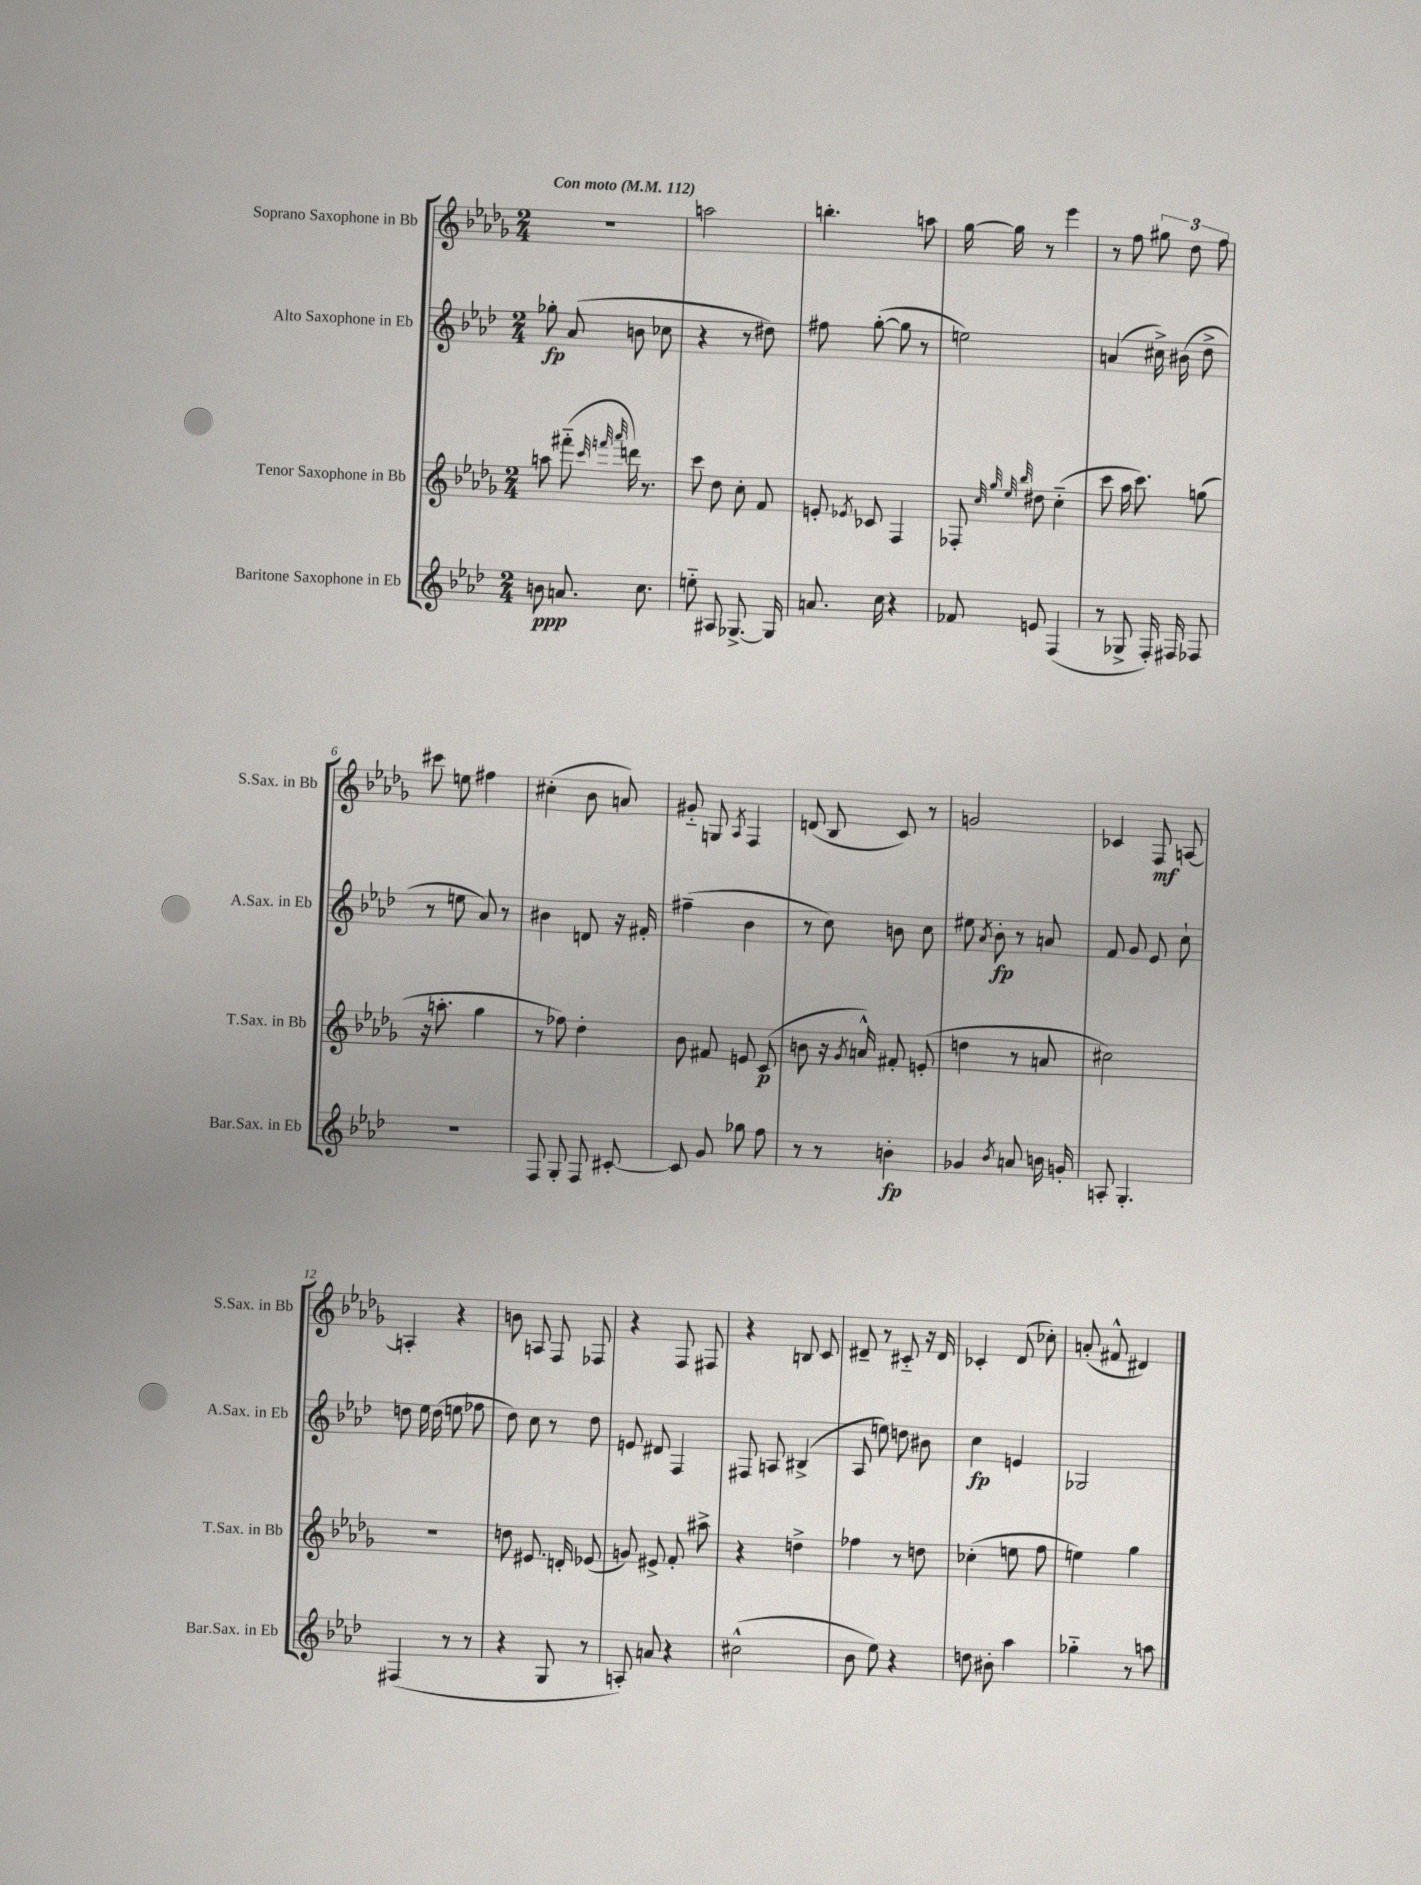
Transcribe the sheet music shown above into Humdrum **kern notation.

**kern	**kern	**kern	**kern
*staff4	*staff3	*staff2	*staff1
*clefG2	*clefG2	*clefG2	*clefG2
*k[b-e-a-d-]	*k[b-e-a-d-g-]	*k[b-e-a-d-]	*k[b-e-a-d-g-]
*M2/4	*M2/4	*M2/4	*M2/4
*MM112	*MM112	*MM112	*MM112
8b	8aa	8gg-'	2r
8.a	(8fff#'~	(8a-	.
.	32qqccc	.	.
.	32qqfff	.	.
.	32qqaaa-	.	.
.	16ddd)	8b	.
8.cc	8.r	.	.
.	.	8cc-	.
=	=	=	=
8ee'~	8ccc	4r	2aa
8A#	8dd-	.	.
[8.G-^	8cc'	8r	.
.	8f	8dd#)	.
16G-]	.	.	.
=	=	=	=
8.a	8e'	8ff#	4.bb'
.	8qe-	.	.
.	8c-	([8gg'	.
16cc	.	.	.
4r	4F	8gg]	.
.	.	8r	8aa
=	=	=	=
8f-	8F-'	2ee)	[16gg-
.	.	.	16gg-]
.	32qqcc	.	.
.	32qqgg-	.	.
.	32qqee-	.	.
.	32qqbb-	.	.
8e	8dd#	.	8r
(4F	(4cc'~	.	4eee-
=	=	=	=
8r	8ccc	(4a	8r
8G-^	16aa-	.	8ff
.	8.ccc)	.	.
16F')	.	16cc#^)	12gg#
16F#	.	(16b#	.
.	.	.	12dd-
8F-	(8gg	8dd-^	.
.	.	.	12ff
=	=	=	=
2r	16r	8r	8ccc#
.	8.aa'	.	.
.	.	8ee	8ee
.	4gg-	8a-)	4ff#
.	.	8r	.
=	=	=	=
8F	8r	4b#	(4cc#'
8G'	8ff-)	.	.
8F	4dd-'	8d	8b-
[8c#'	.	16r	8a)
.	.	16f#'	.
=	=	=	=
8c#]	8b-	(4ff#~	8g#'~
8g	8f#	.	8G
.	.	.	8qA-
8gg-	8e	4b-	4F
8ff	(8c	.	.
=	=	=	=
8r	8b	8r	(8d
8r	16r	8cc)	8B-
.	8qg-	.	.
.	16a^^)	.	.
4b'	8f#'	8b	8c)
.	(8e'	8cc	8r
=	=	=	=
4g-	4dd	8ee#	2g
.	.	8qa-	.
.	.	8b-'	.
8qb-	.	.	.
8a	8r	8r	.
16b	8a	8a	.
16g'	.	.	.
=	=	=	=
8A'	2cc#)	8f	4c-
4.G'	.	8g	.
.	.	8e-	8F
.	.	8cc`	[8A
=	=	=	=
(4F#	2r	8dd	4A']
.	.	16ee-	.
.	.	(16dd	.
8r	.	8ee	4r
8r	.	8ff-	.
=	=	=	=
4r	8dd	8dd-)	8b
.	8.e#	8cc	8A
8G	.	8r	8F
.	16d'	.	.
8r	(8e-	8dd-	8F-
=	=	=	=
8A')	8g)	8e	4r
8a	8e#^	8d#	.
4r	8f'	4F	8F
.	8aa#^	.	8F#
=	=	=	=
(2cc#^^	4r	8F#	4r
.	.	8A	.
.	4dd^	(4B#^	8B
.	.	.	8c
=	=	=	=
8b-	4ff-	8A-	8d#~
8ee-)	.	8ee)	8r
4r	8r	8dd	8c#'~
.	8dd	8b#	16r
.	.	.	16d#
=	=	=	=
8dd	(4cc-'	4cc	4c-'
8b#'	.	.	.
4aa-	8ee	4e	(8d-
.	8ff	.	8cc-')
=	=	=	=
4gg-'~	4ee)	2G-	(8a'
.	.	.	8f#^^
8r	4gg-	.	4d#)
8aa	.	.	.
==	==	==	==
*-	*-	*-	*-
